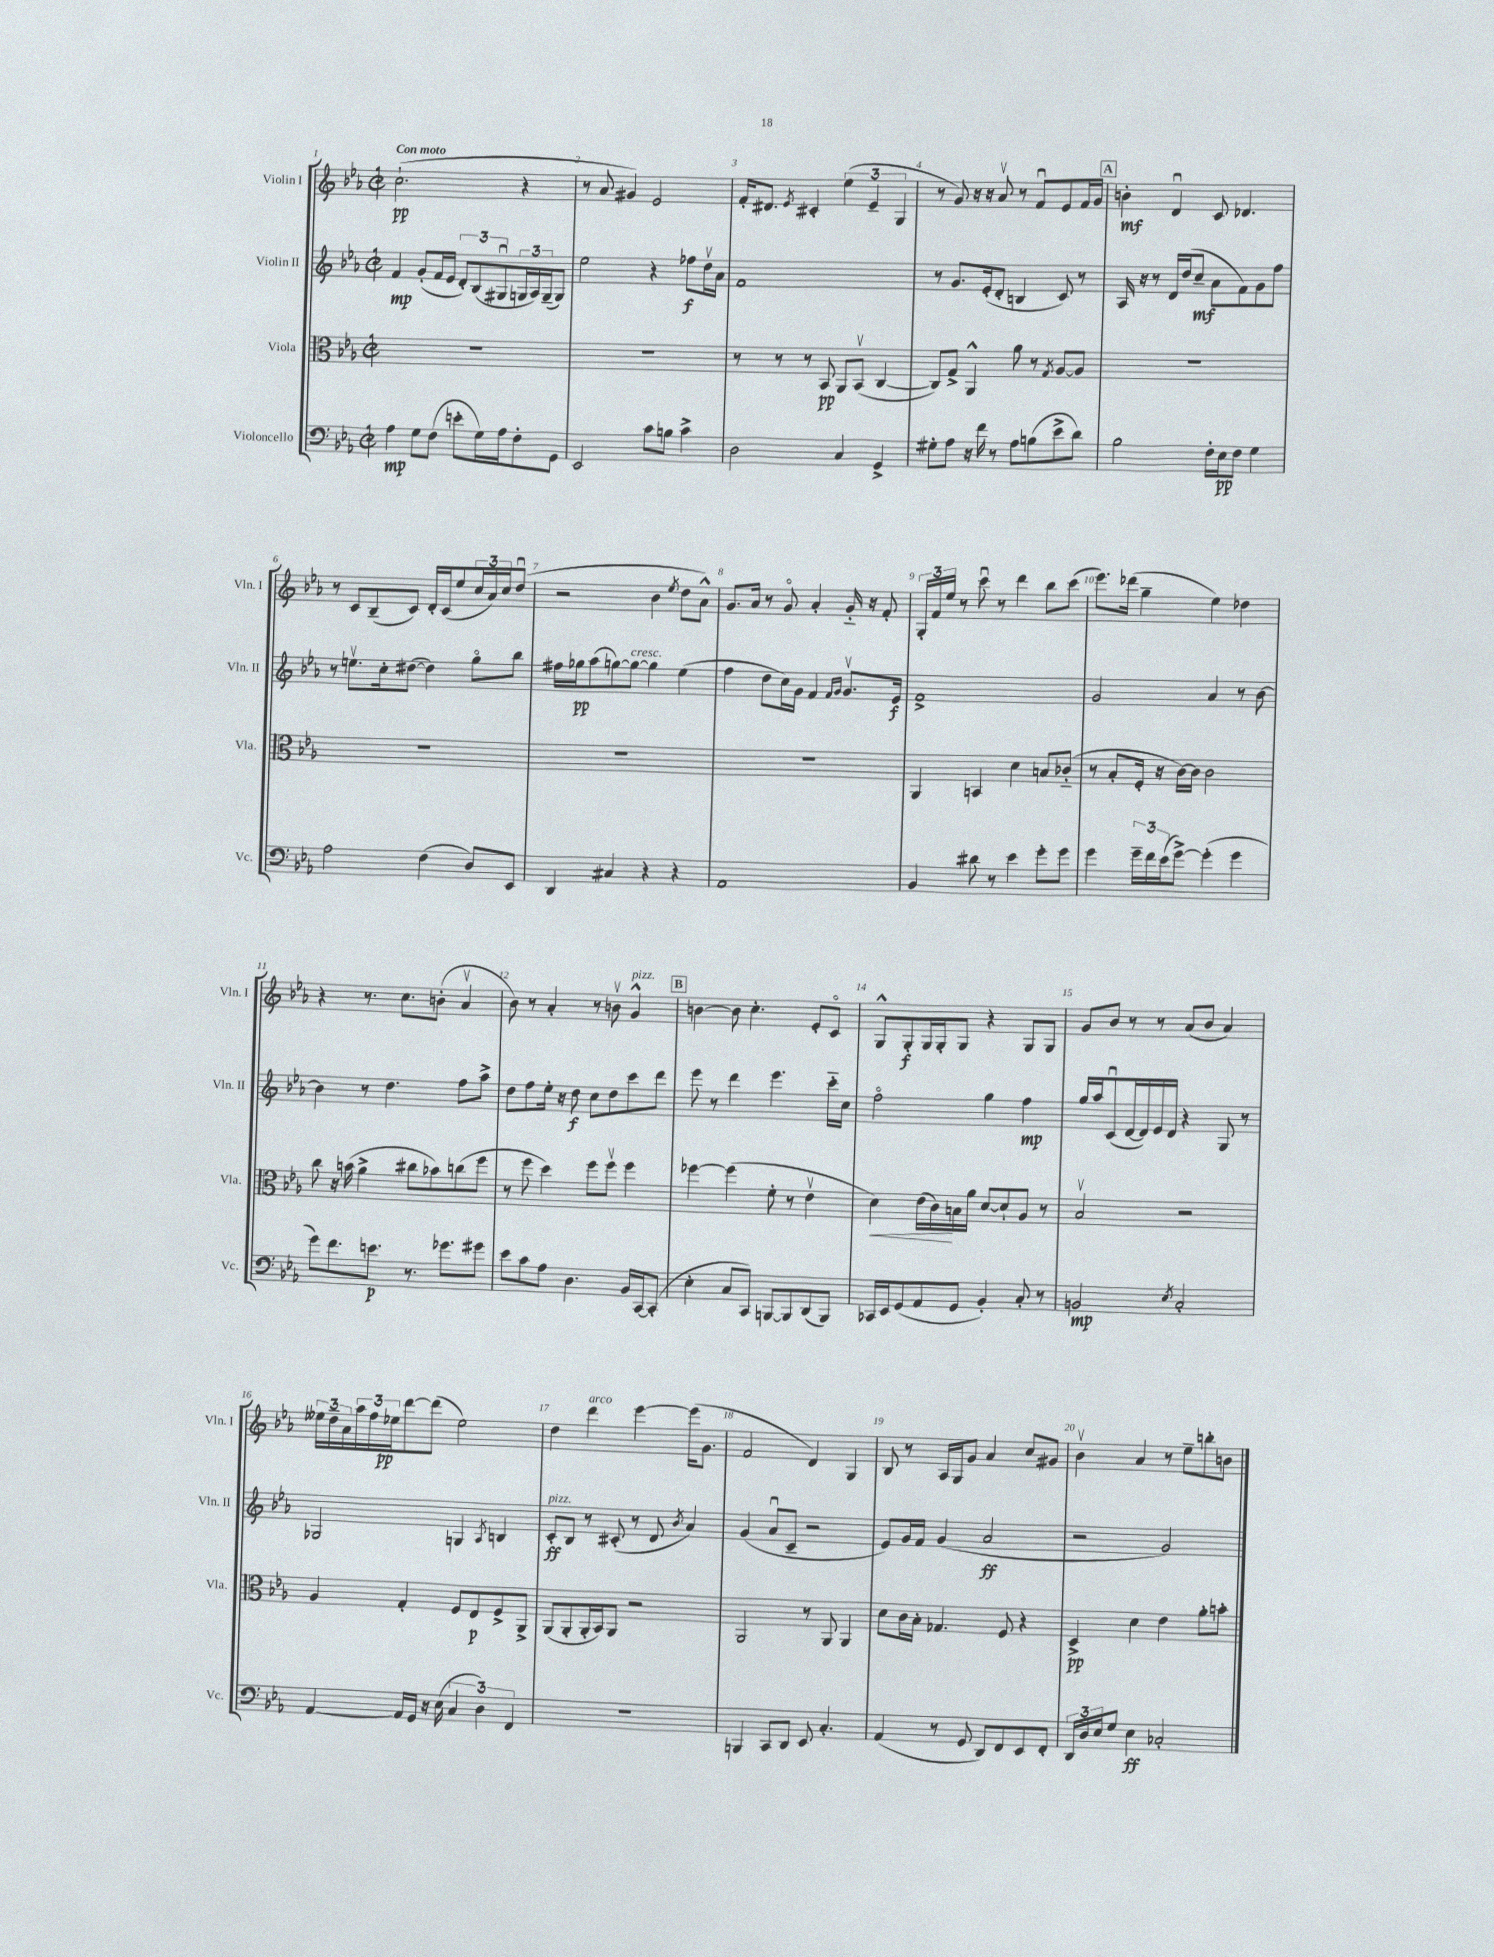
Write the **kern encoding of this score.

**kern	**dynam	**kern	**dynam	**kern	**dynam	**kern	**dynam
*part4	*part4	*part3	*part3	*part2	*part2	*part1	*part1
*staff4	*staff4	*staff3	*staff3	*staff2	*staff2	*staff1	*staff1
*I"Violoncello	*	*I"Viola	*	*I"Violin II	*	*I"Violin I	*
*I'Vc.	*	*I'Vla.	*	*I'Vln. II	*	*I'Vln. I	*
*clefF4	*	*clefC3	*	*clefG2	*	*clefG2	*
*k[b-e-a-]	*	*k[b-e-a-]	*	*k[b-e-a-]	*	*k[b-e-a-]	*
*M2/2	*	*M2/2	*	*M2/2	*	*M2/2	*
*met(c|)	*	*met(c|)	*	*met(c|)	*	*met(c|)	*
=1	=1	=1	=1	=1	=1	=1	=1
!	!	!	!	!	!	!LO:TX:a:B:t=Con moto	!
4A-\	mp	1r	.	4f/	mp	(2.cc`\	pp
8G\L	.	.	.	(8g'/L	.	.	.
(8F\J	.	.	.	16f/L	.	.	.
.	.	.	.	16e-/JJ	.	.	.
8en'\L	.	.	.	12d'/L)	.	.	.
.	.	.	.	(12B-/	.	.	.
16G\L)	.	.	.	.	.	.	.
.	.	.	.	12G#Xu/	.	.	.
16A-\J	.	.	.	.	.	.	.
8F'\	.	.	.	24Gn/L	.	4r	.
.	.	.	.	24A-/)	.	.	.
.	.	.	.	(24G~/J	.	.	.
8GG\J	.	.	.	8G/J)	.	.	.
=2	=2	=2	=2	=2	=2	=2	=2
2EE-/	.	1r	.	2ee-\	.	8r	.
.	.	.	.	.	.	8a-/	.
.	.	.	.	.	.	4g#X/)	.
8c\L	.	.	.	4r	.	2e-/	.
8Bn\J	.	.	.	.	.	.	.
4c^\	.	.	.	8ff-X\L	f	.	.
.	.	.	.	16ddv\L	.	.	.
.	.	.	.	16a-\JJ	.	.	.
=3	=3	=3	=3	=3	=3	=3	=3
2D\	.	8r	.	1f	.	16f'/KL	.
.	.	.	.	.	.	8.d#X/J	.
.	.	8r	.	.	.	.	.
.	.	.	.	.	.	8qe-/	.
.	.	8r	.	.	.	4c#X'/	.
.	.	8BB-/	pp	.	.	.	.
4C/	.	8AA-/L	.	.	.	(6ee-\	.
.	.	(8BB-v/J	.	.	.	.	.
.	.	.	.	.	.	6e-~/	.
4GG^/	.	[4C/	.	.	.	.	.
.	.	.	.	.	.	6G/	.
=4	=4	=4	=4	=4	=4	=4	=4
8G#X'\L	.	8C/L])	.	8r	.	8r	.
8A-\J	.	8G^/J	.	8.g/L	.	8g/)	.
16r	.	4AA-^^/	.	.	.	16r	.
16f\	.	.	.	(16e-'/k	.	16r	.
8r	.	.	.	8d'/J	.	8a-v/	.
8A-\L	.	8a-\	.	4Bn/	.	8r	.
(8Bn\	.	8r	.	.	.	8fu/L	.
.	.	8qG/	.	.	.	.	.
8e-^\	.	[8A-/L	.	8c/)	.	8e-/	.
8d\J)	.	8A-/J]	.	8r	.	16f/L	.
.	.	.	.	.	.	16g/JJ	.
!!LO:REH:place=s1:t=A
=5	=5	=5	=5	=5	=5	=5	=5
2B-\	.	1r	.	16A-/	.	4bn'\	mf
.	.	.	.	16r	.	.	.
.	.	.	.	8r	.	.	.
.	.	.	.	16d/LL	.	4du/	.
.	.	.	.	(16dd/J	.	.	.
.	.	.	.	8cc~/J	mf	.	.
16F'\LL	.	.	.	8a-\L	.	8c/	.
16E-\J	pp	.	.	.	.	.	.
8F\J	.	.	.	8f\)	.	4.d-X/	.
4G\	.	.	.	8g\	.	.	.
.	.	.	.	8ff\J	.	.	.
!!LO:LB:g=z
=6	=6	=6	=6	=6	=6	=6	=6
2A-\	.	1r	.	8r	.	8r	.
.	.	.	.	8.eenv\L	.	8c/L	.
.	.	.	.	.	.	(8B-~/	.
.	.	.	.	16cc'\k	.	.	.
.	.	.	.	([8dd#X\J	.	8c/J)	.
(4F\	.	.	.	4dd#\])	.	16d'/LL	.
.	.	.	.	.	.	(16c/J	.
.	.	.	.	.	.	8ee-/	.
8D/L)	.	.	.	8gg\L	.	24cc/L	.
.	.	.	.	.	.	24a-/)	.
.	.	.	.	.	.	24cc/J	.
8EE-/J	.	.	.	8bb-\J	.	(8ddu/J	.
=7	=7	=7	=7	=7	=7	=7	=7
4DD/	.	1r	.	16ff#X\LL	.	2r	.
.	.	.	.	16gg-X\J	pp	.	.
.	.	.	.	(8aa-\	.	.	.
4C#X/	.	.	.	[8ggn\)	.	.	.
!	!	!	!	!LO:TX:a:i:t=cresc.	!	!	!
.	.	.	.	8gg\J_	.	.	.
4r	.	.	.	4gg\]	.	4b-\	.
.	.	.	.	.	.	8qee-/	.
4r	.	.	.	(4ee-\	.	8dd\L	.
.	.	.	.	.	.	8a-^^\J)	.
=8	=8	=8	=8	=8	=8	=8	=8
1AA-	.	1r	.	4ff\	.	8.g/L	.
.	.	.	.	.	.	16a-/Jk	.
.	.	.	.	8dd\L	.	8r	.
.	.	.	.	16cc\L)	.	8g/	.
.	.	.	.	16g\JJ	.	.	.
.	.	.	.	4f/	.	4a-'/	.
.	.	.	.	16qqf/LL	.	.	.
.	.	.	.	16qqg/JJ	.	.	.
.	.	.	.	8.gv/L	.	16g/	.
.	.	.	.	.	.	16r	.
.	.	.	.	.	.	8f'/	.
.	.	.	.	16e-/Jk	f	.	.
=9	=9	=9	=9	=9	=9	=9	=9
4BB-/	.	4AA-/	.	1f^	.	24G'/LL	.
.	.	.	.	.	.	24f/	.
.	.	.	.	.	.	24ee-/JJ	.
.	.	.	.	.	.	8r	.
8d#X\	.	4BBn/	.	.	.	8cccu\	.
8r	.	.	.	.	.	8r	.
4e-\	.	4d\	.	.	.	4ddd\	.
8g'\L	.	8Bn/L	.	.	.	8bb-\L	.
8g\J	.	(8c-X/J	.	.	.	(8ccc\J	.
=10	=10	=10	=10	=10	=10	=10	=10
4g\	.	8r	.	2g/	.	8.eee-\L)	.
.	.	8B-'/L	.	.	.	.	.
.	.	.	.	.	.	(16ddd-X\Jk	.
24g~\LL	.	16F'/Jk	.	.	.	4gg~\	.
24f\	.	.	.	.	.	.	.
.	.	16r	.	.	.	.	.
(24e-\J	.	.	.	.	.	.	.
[8g^\J)	.	[16c\LL)	.	.	.	.	.
.	.	16c\JJ]	.	.	.	.	.
(4g'\]	.	2c\	.	4a-/	.	4ee-\)	.
4g\	.	.	.	8r	.	4dd-X\	.
.	.	.	.	[8b-\	.	.	.
!!LO:LB:g=z
=11	=11	=11	=11	=11	=11	=11	=11
8g\L)	.	8cc\	.	4b-\]	.	4r	.
8.f\	.	16r	.	.	.	.	.
.	.	(16bn\	.	.	.	.	.
.	.	4a-^\	.	8r	.	8.r	.
8.en\J	p	.	.	.	.	.	.
.	.	.	.	4.dd\	.	.	.
.	.	.	.	.	.	8.cc\L	.
8.r	.	8cc#X\L	.	.	.	.	.
.	.	8b-X\)	.	.	.	(8bn'\J	.
8.g-X\L	.	.	.	.	.	.	.
.	.	(8ccn\	.	8ff\L	.	4a-v/	.
8g#X\J	.	8ff\J	.	8aa-^\J	.	.	.
=12	=12	=12	=12	=12	=12	=12	=12
8e-\L	.	8r	.	8dd\L	.	8b-\)	.
8c\	.	8ff\	.	8ff\	.	8r	.
8A-\J	.	4dd\)	.	16ee-'\Jk	.	4a-'/	.
.	.	.	.	16r	.	.	.
4.D\	.	.	.	8dd\	f	.	.
.	.	8ff\L	.	8cc\L	.	8r	.
.	.	8ffv\J	.	8dd\	.	8bnv\	.
!	!	!	!	!	!	!LO:TX:a:i:t=pizz.	!
16BB-/LL	.	4ff\	.	8ccc\	.	4g^^/	.
[16CC/J	.	.	.	.	.	.	.
(8CC'/J]	.	.	.	8ddd\J	.	.	.
!!LO:REH:place=s1:t=B
=13	=13	=13	=13	=13	=13	=13	=13
4E-'\	.	[4ff-X\	.	8eee-\	.	[4bn\	.
.	.	.	.	8r	.	.	.
8C/L	.	(4ff-\]	.	4ddd\	.	8b\]	.
8CC/J)	.	.	.	.	.	4.cc'\	.
[8BBBn/L	.	8f'\	.	4.eee-\	.	.	.
8BBB/]	.	8r	.	.	.	.	.
(8DD/	.	4e-v\	.	.	.	8e-'/L	.
8BBB/J)	.	.	.	16ccc\LL	.	8c/J	.
.	.	.	.	16cc\JJ	.	.	.
=14	=14	=14	=14	=14	=14	=14	=14
!	!	!	!LO:HP:b	!	!	!	!
16CC-X/LL	.	4d\)	<	2ff\	.	8G^^/L	.
16EE-/J	.	.	.	.	.	.	.
(8GG/	.	.	.	.	.	8G'/	f
8AA-/	.	(16e-\LL	.	.	.	16G/L	.
.	.	16c\)	.	.	.	16G'/J	.
8GG/J	.	16Bn\	[	.	.	8G/J	.
.	.	16a-\JJ	.	.	.	.	.
4BB-'/)	.	[8d/L	.	4gg\	.	4r	.
.	.	8d`/]	.	.	.	.	.
8C'/	.	8A-/J	.	4ff\	mp	8G/L	.
8r	.	8r	.	.	.	8G/J	.
=15	=15	=15	=15	=15	=15	=15	=15
2BBn/	mp	2B-v/	.	16gg/LL	.	8g/L	.
.	.	.	.	16aa-/J	.	.	.
.	.	.	.	(8cu/	.	8b-/J	.
.	.	.	.	[16d/L	.	8r	.
.	.	.	.	16d/])	.	.	.
.	.	.	.	16e-/	.	8r	.
.	.	.	.	16d/JJ	.	.	.
8qE-/	.	.	.	.	.	.	.
2C'/	.	2r	.	4r	.	(8a-/L	.
.	.	.	.	.	.	8b-/J	.
.	.	.	.	8G/	.	4a-/)	.
.	.	.	.	8r	.	.	.
!!LO:LB:g=z
=16	=16	=16	=16	=16	=16	=16	=16
[4AA-/	.	4A-/	.	2G-X/	.	24ee--X\LL	.
.	.	.	.	.	.	24dd~\	.
.	.	.	.	.	.	24a-\	.
.	.	.	.	.	.	24aa-\	.
.	.	.	.	.	.	24ff\	.
.	.	.	.	.	.	24ee-X\J	pp
16AA-/LL]	.	4G'/	.	.	.	[8ddd\	.
16GG/JJ	.	.	.	.	.	.	.
16r	.	.	.	.	.	(8ddd\J]	.
(16E-\	.	.	.	.	.	.	.
6C/	.	8F/L	.	4Gn/	.	2ee-\)	.
.	.	8E-/	p	.	.	.	.
6D\)	.	.	.	.	.	.	.
.	.	.	.	8qA-/	.	.	.
.	.	8F^/	.	4Bn/	.	.	.
6FF/	.	.	.	.	.	.	.
.	.	8AA-^/J	.	.	.	.	.
=17	=17	=17	=17	=17	=17	=17	=17
!	!	!	!	!LO:TX:a:i:t=pizz.	!	!	!
1r	.	(8AA-/L	.	8c'/L	ff	4dd\	.
.	.	8AA-'/	.	8B-/J	.	.	.
!	!	!	!	!	!	!LO:TX:a:i:t=arco	!
.	.	16AA-'/L	.	8r	.	4ddd\	.
.	.	16BB-/J)	.	.	.	.	.
.	.	8AA-/J	.	(8c#X'/	.	.	.
.	.	2r	.	8r	.	[4eee-\	.
.	.	.	.	8d/	.	.	.
.	.	.	.	8qb-/	.	.	.
.	.	.	.	4a-/)	.	(16eee-\KL]	.
.	.	.	.	.	.	8.g\J	.
=18	=18	=18	=18	=18	=18	=18	=18
4BBBn/	.	2AA-/	.	(4g/	.	2f/	.
8CC/L	.	.	.	8a-u/L	.	.	.
8DD/J	.	.	.	8c~/J	.	.	.
8EE-/	.	8r	.	2r	.	4d/)	.
4.C'/	.	8AA-/	.	.	.	.	.
.	.	4AA-/	.	.	.	4G/	.
=19	=19	=19	=19	=19	=19	=19	=19
(4AA-/	.	8d\L	.	8e-/L)	.	8B-/	.
.	.	16c\L	.	16g/L	.	8r	.
.	.	16B-'\JJ	.	16f/JJ	.	.	.
8r	.	4.G-X/	.	(4g/	.	16A-/LL	.
.	.	.	.	.	.	16G/J	.
8GG/	.	.	.	.	.	8g/J	.
8DD/L)	.	.	.	2a-/	ff	4a-/	.
8FF/	.	8F/	.	.	.	.	.
8EE-/	.	4r	.	.	.	8cc/L	.
8FF'/J	.	.	.	.	.	8g#X/J	.
=20	=20	=20	=20	=20	=20	=20	=20
24DD/LL	.	4D^/	pp	2r	.	4b-v\	.
24D/	.	.	.	.	.	.	.
24E-/J	.	.	.	.	.	.	.
8G/J	.	.	.	.	.	.	.
4E-\	ff	4d\	.	.	.	4a-/	.
2C-X'/	.	4e-\	.	2g/)	.	8r	.
.	.	.	.	.	.	8ee-~\L	.
.	.	8a-'\L	.	.	.	8bbn'\	.
.	.	8bn'\J	.	.	.	8bn\J	.
==	==	==	==	==	==	==	==
*-	*-	*-	*-	*-	*-	*-	*-
